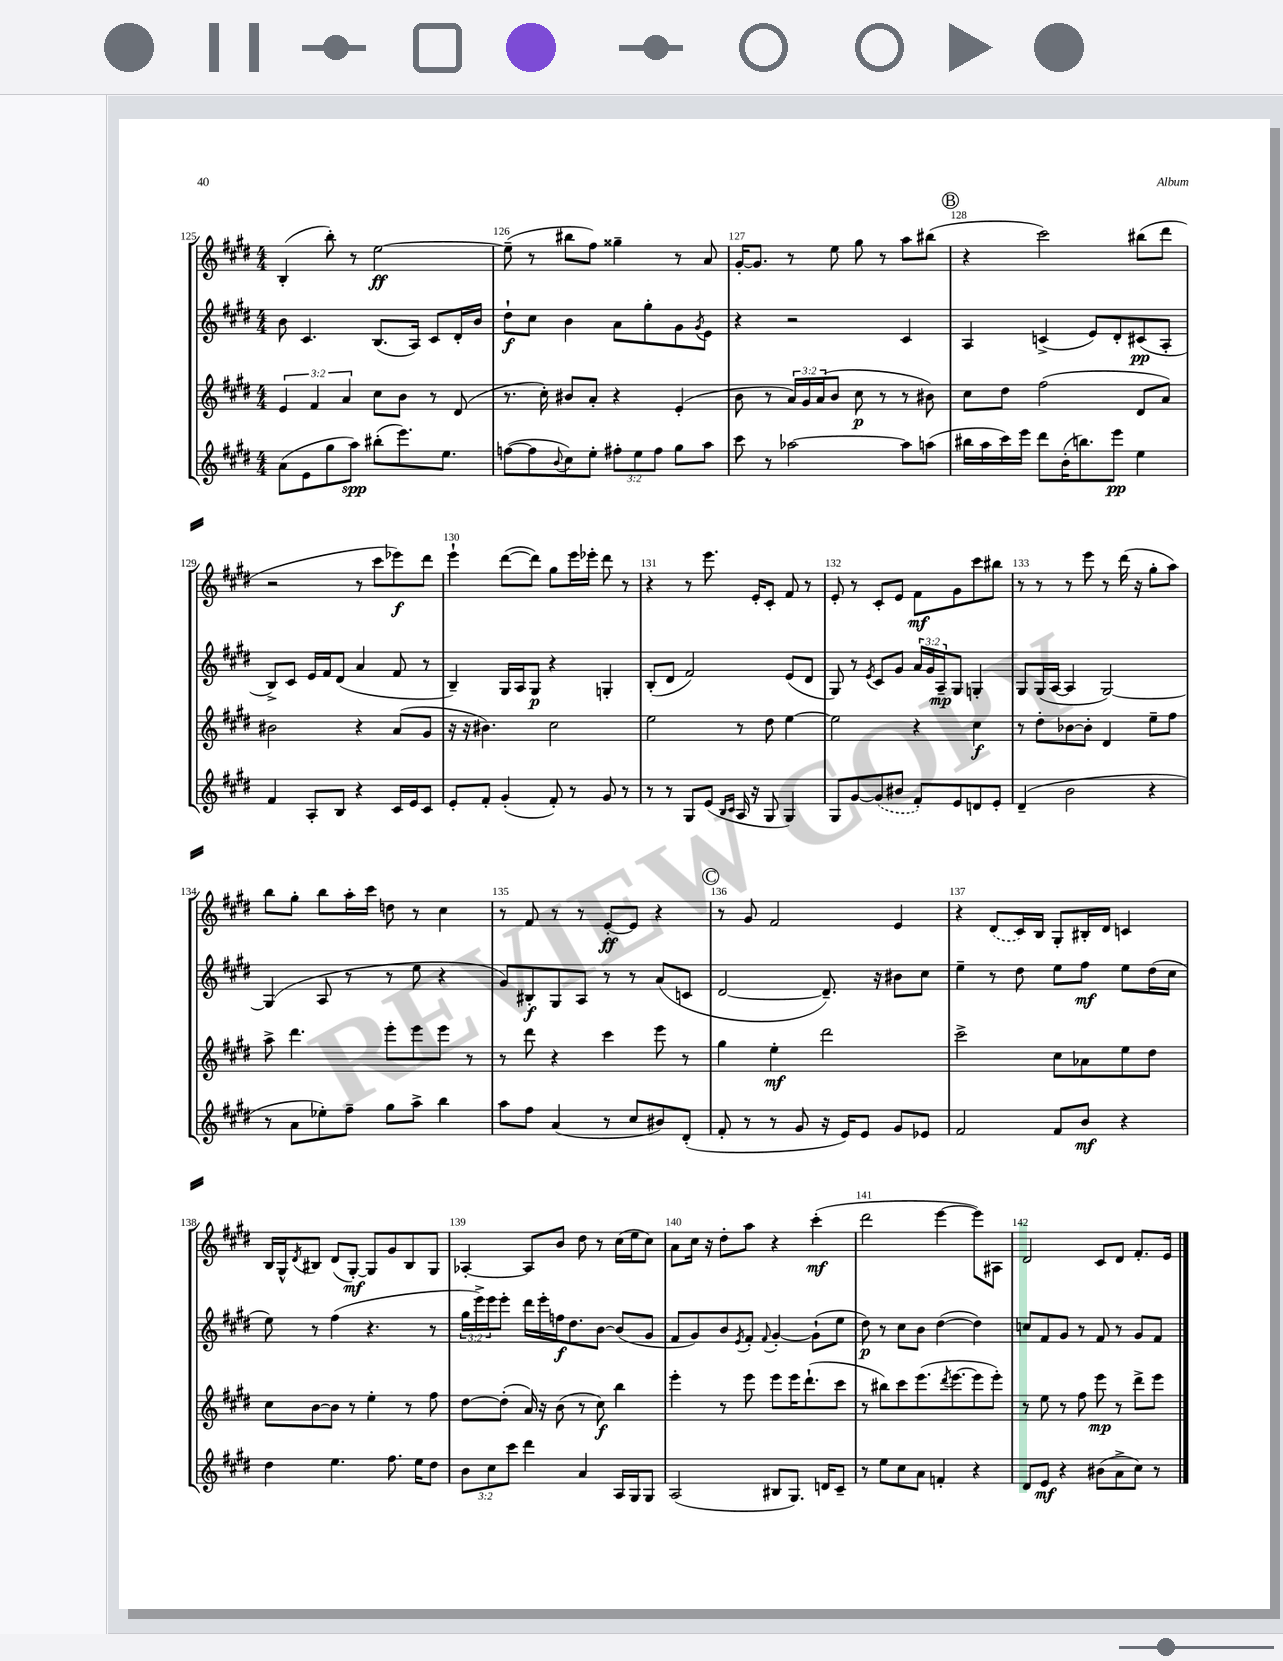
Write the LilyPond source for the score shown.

<<
\new StaffGroup <<
\new Staff = "s0" {
    \clef treble \key e \major \numericTimeSignature \time 4/4
    b4-.( b''8-.) r8 e''2~\ff |
    e''8--( r8 bis''8 fis''8) gisis''4-- r8 a'8 |
    gis'16~-. gis'8. r8 e''8 gis''8 r8 a''8 bis''8( |
    \mark \markup { \circle "B" } r4 cis'''2) bis''8( dis'''8 |
    r2 r8 cis'''8 ees'''8\f) dis'''8 |
    e'''4-! dis'''8~( dis'''8) gis''8 e'''16 ees'''16-. dis'''8 r8 |
    r4 r8 e'''8. e'16-. cis'8-. fis'8 r8 |
    e'8-. r8 cis'8-. e'8 fis'8\mf gis'8 cis'''8 bis''8 |
    r8 r8 r8 e'''8 r8 dis'''16( r16 gis''8-. a''8) |
    b''8 gis''8-. b''8 a''16-. cis'''16 d''8 r8 cis''4 |
    r8 fis'8 r8 r8 e'8~-.\ff e'8 r4 |
    \mark \markup { \circle "C" } r8 gis'8 fis'2 e'4 |
    r4 \once \slurDashed dis'8( cis'16) b16 gis8-. bis16-. dis'16 c'4 |
    b16 gis16-^ \acciaccatura { dis'8 } bis8 dis'8( gis8~-.\mf) gis8 gis'8 bis8 gis8 |
    aes4~-. aes8 b'8 dis''8 r8 cis''16( e''16 cis''8) |
    a'8 cis''16 r16 dis''8-. a''8 r4 cis'''4-.\mf( |
    dis'''2 e'''4~ e'''8) ais8 |
    dis'2 cis'8 dis'8 fis'8.-. e'16 \bar "|." |
}
\new Staff = "s1" {
    \clef treble \key e \major \numericTimeSignature \time 4/4 \override Staff.TupletNumber.text = #tuplet-number::calc-fraction-text
    b'8 cis'4. b8.( a16) cis'8 dis'16-. b'16 |
    dis''8-!\f cis''8 b'4 a'8 gis''8-. gis'8 \acciaccatura { gis'8 } e'8 |
    r4 r2 cis'4 |
    \mark \markup { \circle "B" } a4 c'4->( e'8) dis'8-. cis'8\pp( a8-. |
    b8->) cis'8 e'16 fis'16 dis'8( a'4 fis'8 r8 |
    b4--) gis16 a16 gis8\p r4 g4-. |
    b8-.( dis'8 fis'2) e'8( dis'8 |
    gis8) r8 \acciaccatura { e'8 } cis'8 gis'8 \tuplet 3/2 { a'16 gis'16 a16--\mp } gis8 g4-. |
    gis8 gis16( a16~ a4 gis2~) |
    gis4( a8 r8 r8 e''8 r4 |
    gis'8) bis8-.\f gis8 a8 r8 r8 a'8( c'8 |
    \mark \markup { \circle "C" } dis'2~ dis'8.--) r16 bis'8 cis''8 |
    e''4-- r8 dis''8 e''8 fis''8\mf e''8 dis''16( cis''16 |
    e''8) r8 fis''4( r4. r8 |
    \tuplet 3/2 { gis''16 e'''16->) e'''16 } e'''8-. dis'''16 e'''16-. f''16\f dis''8. b'8~ b'8( gis'8 |
    fis'8 gis'8) b'8 \acciaccatura { e'8 } fis'8-. \appoggiatura { fis'8 } gis'4~-. gis'8-!( e''8 |
    dis''8\p) r8 cis''8 b'8 dis''4~( dis''4) |
    c''8 fis'8 gis'8 r8 fis'8 r8 gis'8 fis'8 \bar "|." |
}
\new Staff = "s2" {
    \clef treble \key e \major \numericTimeSignature \time 4/4 \override Staff.TupletNumber.text = #tuplet-number::calc-fraction-text
    \tuplet 3/2 { e'4 fis'4 a'4 } cis''8 b'8 r8 dis'8( |
    r8. cis''16-.) bis'8 a'8-. r4 e'4-.( |
    b'8 r8 \tuplet 3/2 { a'16) gis'16 a'16( } b'8 cis''8\p r8 r8 bis'8) |
    \mark \markup { \circle "B" } cis''8 dis''8 fis''2( dis'8 a'8) |
    bis'2 r4 a'8( gis'8 |
    r16 r16 bis'4.) cis''2 |
    e''2 r8 dis''8 e''4~ |
    e''2 r4 cis''4\f |
    r8 dis''8-. bes'8~ bes'8-. dis'4 e''8-- fis''8 |
    a''8-> dis'''4. e'''8-. e'''8 e'''8 r8 |
    r8 dis'''8 r4 cis'''4 e'''8 r8 |
    \mark \markup { \circle "C" } gis''4 e''4-.\mf dis'''2 |
    cis'''2-> cis''8 aes'8 e''8 dis''8 |
    cis''8 b'8~ b'8 r8 e''4-. r8 fis''8 |
    dis''8~ dis''8-.( a'16) r16 b'8( r8 cis''8\f) b''4 |
    e'''4-. r8 e'''8 e'''8 e'''16 dis'''8.-!( cis'''8 |
    r8 bis''8) cis'''8 e'''8.( \acciaccatura { dis'''8 } e'''8.~ e'''8 e'''8-.) |
    r8 e''8 r8 fis''8 e'''8\mp r8 dis'''8-> e'''8 \bar "|." |
}
\new Staff = "s3" {
    \clef treble \key e \major \numericTimeSignature \time 4/4 \override Staff.TupletNumber.text = #tuplet-number::calc-fraction-text
    a'8( e'8 gis''8 a''8\spp) bis''8-.( e'''8.) e''8. |
    f''8~( f''8 \appoggiatura { b'8 } cis''8) e''8-. \tuplet 3/2 { fis''8-. e''8 fis''8 } gis''8 a''8 |
    cis'''8 r8 aes''2~ aes''8 a''8( |
    \mark \markup { \circle "B" } bis''16 a''16 cis'''16) e'''16 dis'''8 b'16-.( b''8.) e'''8\pp e''4 |
    fis'4 a8-. b8 r4 cis'16 e'16 cis'8 |
    e'8-. fis'8-. gis'4-.( fis'8-.) r8 gis'8 r8 |
    r8 r8 gis8 e'8( \grace { b16 cis'16 } a16 r16 gis8 gis4) |
    gis8 gis'8~ \once \slurDashed gis'8( bis'8 fis'8-.) e'8 d'8 e'8-. |
    dis'4--( b'2 r4 |
    r8 a'8 ees''8-.) fis''8-- gis''8 a''8-> b''4 |
    a''8 fis''8 a'4( r8 cis''8 bis'8) dis'8-.( |
    \mark \markup { \circle "C" } fis'8-. r8 r8 gis'8 r16 e'16) e'8 gis'8 ees'8 |
    fis'2 fis'8 b'8\mf r4 |
    dis''4 e''4. fis''8. e''16 dis''8 |
    \tuplet 3/2 { b'8 cis''8 cis'''8 } dis'''4 a'4 a16 gis16 gis8 |
    a2( bis8 gis8.) d'16 cis'8-- |
    r8 e''8 cis''8 a'8 f'4-. r4 |
    dis'8 e'8\mf r4 bis'8( a'8-> cis''8) r8 \bar "|." |
}
>>
>>
\layout { \context { \Score currentBarNumber = #125 \override BarNumber.break-visibility = ##(#f #t #t) barNumberVisibility = #all-bar-numbers-visible } }
